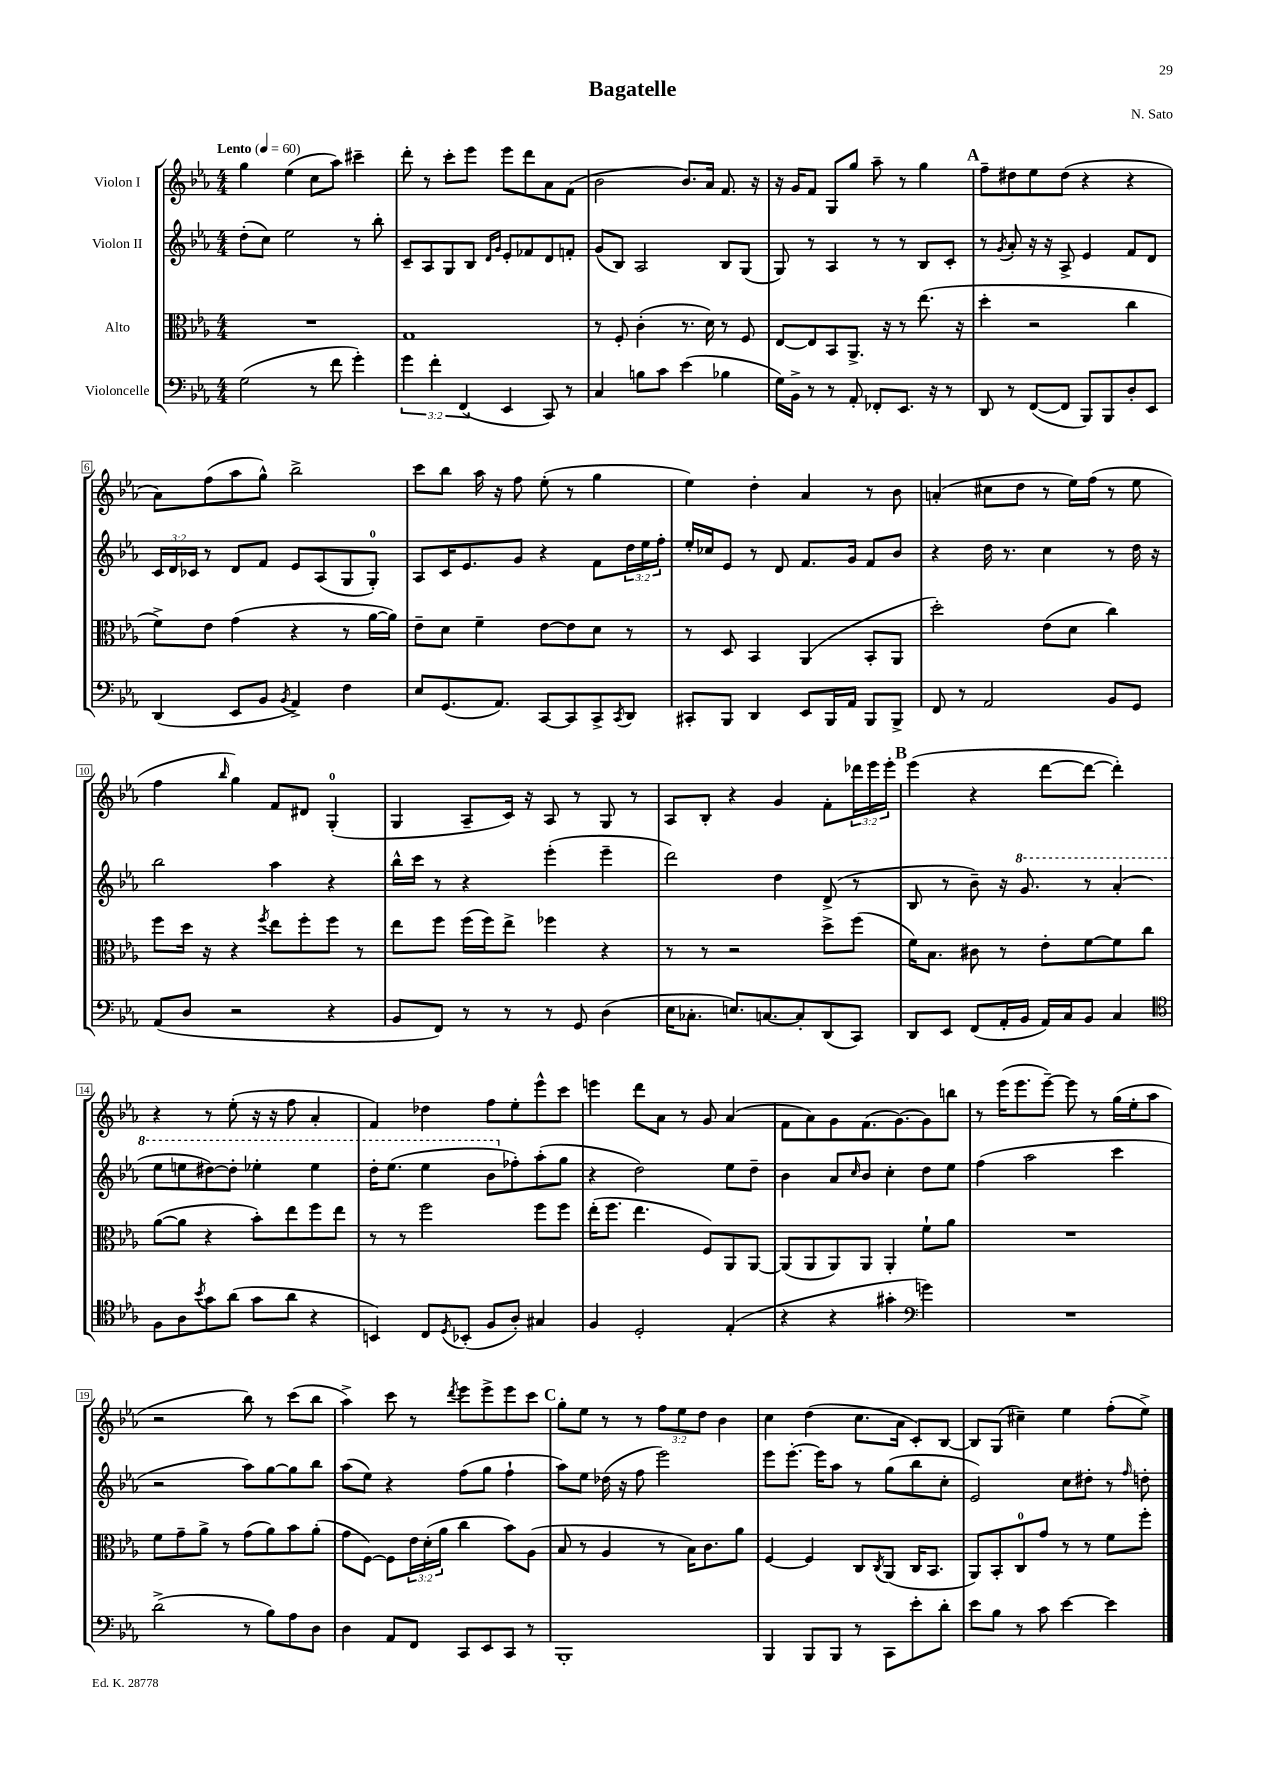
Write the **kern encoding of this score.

**kern	**kern	**kern	**kern
*staff4	*staff3	*staff2	*staff1
*clefF4	*clefC3	*clefG2	*clefG2
*k[b-e-a-]	*k[b-e-a-]	*k[b-e-a-]	*k[b-e-a-]
*M4/4	*M4/4	*M4/4	*M4/4
*MM60	*MM60	*MM60	*MM60
(2G\	1r	(8dd'\L	4gg\
.	.	8cc\J)	.
.	.	2ee-\	(4ee-\
8r	.	.	8cc\L
8f\	.	.	8aa-\J)
4g'\)	.	8r	4ccc#~\
.	.	8bb-'\	.
=	=	=	=
6g\	1G	8c~/L	8ddd'\
.	.	8A-/	8r
6f'\	.	.	.
.	.	8G/	8ccc'\L
(6FF/	.	.	.
.	.	8B-/J	8eee-\J
.	.	16qqd/LL	.
.	.	16qqg/JJ	.
4EE-/	.	8e-'/L	8eee-\L
.	.	8f-/	8ddd\
8CC/)	.	8d/	8a-\
8r	.	8f'/J	(8f\J
=	=	=	=
4C/	8r	(8g/L	2b-\
.	8F'/	8B-/J)	.
8B\L	(4c'\	2A-/	.
8c\J	.	.	.
(4e-\	8.r	.	8.b-/L)
.	16d\)	.	16a-/Jk
4B-\	8r	8B-/L	8.f/
.	8F/	(8G/J	.
.	.	.	16r
=	=	=	=
16G\LL)	[8E-/L	8G/)	16r
16BB-^\JJ	.	.	16g/LK
8r	8E-/]	8r	8f/J
8r	8BB-/	4A-/	8G/L
8AA-'/	8.AA-^/J	.	8gg/J
8FF-'/L	.	8r	8aa-~\
.	16r	.	.
8.EE-/J	8r	8r	8r
.	(8.ee-\	8B-/L	4gg\
16r	.	.	.
8r	.	8c'/J	.
.	16r	.	.
=	=	=	=
8DD/	4dd'\	8r	8ff~\L
.	.	8qg/	.
8r	.	8a-'/	8dd#\
([8FF/L	2r	16r	8ee-\
.	.	16r	.
8FF/]J	.	8A-^/	(8dd#\J
8BBB-/L)	.	4e-/	4r
8BBB-/	.	.	.
8D'/	4cc\	8f/L	4r
8EE-/J	.	8d/J	.
=	=	=	=
(4DD/	8f^\L)	24c/LL	8a-\L)
.	.	24d/	.
.	.	24c-/JJ	.
.	8e-\J	8r	(8ff\
8EE-/L	(4g\	8d/L	8aa-\
8BB-/J	.	8f/J	8gg^^\J)
8qBB-/	.	.	.
4AA-^/)	4r	8e-/L	2bb-^\
.	.	(8A-/	.
4F\	8r	8G/	.
.	[16a-\LL	8G'/J)	.
.	16a-\]JJ)	.	.
=	=	=	=
8E-/L	8e-~\L	8A-/L	8ccc\L
(8.GG/	8d\J	16c/K	8bb-\J
.	.	8.e-/	.
.	4f~\	.	16aa-\
8.AA-/J)	.	.	16r
.	.	8g/J	8ff\
[8CC/L	[8e-\L	4r	(8ee-'\
8CC/]	8e-\]	.	8r
8CC^/	8d\J	8f\L	4gg\
8qCC/	.	.	.
8DD/J	8r	24dd\L	.
.	.	24ee-\	.
.	.	24ff'\JJ	.
=	=	=	=
8CC#'/L	8r	16ee-'/LL	4ee-\)
.	.	16cc-/J	.
8BBB-/J	8D/	8e-/J	.
4DD/	4BB-/	8r	4dd'\
.	.	8d/	.
8EE-/L	(4AA-/	8.f/L	4a-/
16BBB-/L	.	.	.
16AA-/JJ	.	16g/Jk	.
8BBB-/L	8BB-'/L	8f/L	8r
8BBB-^/J	8AA-/J	8b-/J	8b-\
=	=	=	=
8FF/	2dd'\)	4r	(4a'/
8r	.	.	.
2AA-/	.	16dd\	8cc#\L
.	.	8.r	.
.	.	.	8dd\J
.	(8e-\L	4cc\	8r
.	8d\J	.	16ee-\LL)
.	.	.	(16ff\JJ
8BB-/L	4cc\)	8r	8r
8GG/J	.	16dd\	8ee-\
.	.	16r	.
=	=	=	=
(8AA-/L	8ff\L	2bb-\	4ff\
8D/J	16dd\Jk	.	.
.	16r	.	.
.	.	.	16qqbb-/
2r	4r	.	4gg\)
.	8qff/	.	.
.	8ee-\L	4aa-\	8f/L
.	8ff'\	.	8d#/J
4r	8ff\J	4r	(4G'/
.	8r	.	.
=	=	=	=
8BB-/L	8ee-\L	16bb-^^\LL	4G/
.	.	16ccc\JJ	.
8FF/J)	8ff\J	8r	.
8r	(16ff\LL	4r	8A-~/L
.	16ff\J)	.	.
8r	8ee-^\J	.	16c/Jk)
.	.	.	16r
8r	4ff-\	(4eee-'\	8A-/
8GG/	.	.	8r
(4D\	4r	4eee-~\	8G/
.	.	.	8r
=	=	=	=
16E-\LK	8r	2ddd\)	8A-/L
8.C-'\J	.	.	.
.	8r	.	8B-'/J
8.E/L)	2r	.	4r
[8.C/	.	.	.
.	.	4dd\	4g/
8C'/]	.	.	.
(8DD/	8dd^\L	(8d^/	8f'\L
8CC/J)	(8ff\J	8r	24ddd-\L
.	.	.	24eee-\
.	.	.	24eee-'\JJ
=	=	=	=
8DD/L	16f\LK)	8B-/	(4eee-\
.	8.B-\J	.	.
8EE-/J	.	8r	.
(8FF/L	8c#\	8b-~\)	4r
16AA-'/L	8r	16r	.
16BB-/JJ	.	8.gg/	.
16AA-/LL)	8e-'\L	.	[8ddd\L
16C/J	.	.	.
8BB-/J	[8f\	8r	8ddd\_J
4C/	8f\]	(4aa-'/	4ddd'\])
.	8cc\J	.	.
=	=	=	=
*clefC4	*	*	*
8F\L	([8a-\L	8eee-\L	4r
8A-\	8a-\]J	8eee\	.
8qb-/	.	.	.
8g\	4r	[8ddd#\)	8r
(8a-\J	.	8ddd#'\]J	(8ee-'\
8g\L	8b-'\L)	4eee-'\	16r
.	.	.	16r
8a-\J	8ee-\	.	8ff\
4r	8ff\	4eee-\	4a-'/
.	8ee-\J	.	.
=	=	=	=
4BB/)	8r	16ddd'\LK	4f/)
.	.	(8.eee-\J	.
.	8r	.	.
8C/L	2ff\	4eee-\	4dd-\
8qD/	.	.	.
(8BB-'/J	.	.	.
8F/L	.	8bb-\L	8ff\L
8A-'/J)	.	8ff-'\)	8ee-'\
4G#/	8ff\L	(8aa-'\	8eee-^^\
.	8ff\J	8gg\J	8ccc\J
=	=	=	=
4F/	(16ee-'\LK	4r	4eee\
.	8.ff\J	.	.
2D'/	4.ee-\	2dd\)	8ddd\L
.	.	.	8a-\J
.	.	.	8r
.	8F/L)	.	8g/
(4E-'/	8AA-/	8ee-\L	(4a-/
.	[8AA-/J	8dd~\J	.
=	=	=	=
4r	(8AA-/]L	4b-\	8f\L
.	8AA-/	.	8a-\)
4r	8AA-/)	8a-/L	8g\
.	.	16qqcc/	.
.	8AA-/J	8b-/J	(8.f\
4g#'\	4AA-'/	4cc'\	.
.	.	.	[8.g\)
*clefF4	*	*	*
4g\)	8f`\L	8dd\L	8g\]
.	8a-\J	8ee-\J	8bb\J
=	=	=	=
1r	1r	(4ff\	8r
.	.	.	(16eee-\LK
.	.	.	8.eee-\
.	.	2aa-\	.
.	.	.	[8eee-~\J)
.	.	.	8eee-\]
.	.	.	8r
.	.	4ccc\	(16gg\LL
.	.	.	16ee-'\J
.	.	.	8aa-\J
=	=	=	=
(2d^\	8f\L	2r	2r
.	8g~\	.	.
.	8a-^\J	.	.
.	8r	.	.
8r	(8g\L	8aa-\L)	8bb-\)
8B-\L)	8a-\)	[8gg\	8r
8A-\	8b-\	8gg\]	(8ccc\L
8D\J	(8a-'\J	8bb-\J	8bb-\J
=	=	=	=
4D\	8g\L	(8aa-\L	4aa-^\)
.	[8F\J)	8ee-\J)	.
8AA-/L	8F\]L	4r	8ccc\
8FF/J	24e-\L	.	8r
.	(24d'\	.	.
.	24a-\JJ	.	.
.	.	.	8qddd/
8CC/L	4cc\	(8ff\L	8eee-\L
8EE-/	.	8gg\J	8eee-^\
8CC/J	8b-\L)	4ff`\	8eee-\
8r	(8A-\J	.	8ccc\J
=	=	=	=
1BBB-'	8B-/	8aa-\L)	8gg'\L
.	8r	8ee-\J	8ee-\J
.	4A-/	(16dd-\	8r
.	.	16r	.
.	.	8ff\	8r
.	8r	2eee-\)	12ff\L
.	.	.	12ee-\
.	16B-\LK)	.	.
.	.	.	12dd\J
.	8.c\	.	.
.	.	.	4b-\
.	8a-\J	.	.
=	=	=	=
4BBB-/	[4F/	8eee-\L	4cc\
.	.	[8.eee-'\J	.
8BBB-/L	4F/]	.	(4dd\
.	.	16eee-\]LK	.
8BBB-/J	.	8aa-\J	.
8r	8C/L	8r	8.cc\L
.	8qC/	.	.
8CC\L	(8AA-/J	(8gg\L	.
.	.	.	16a-\Jk
8e-'\	16C/LK	8bb-\	8c'/L)
.	8.BB-/J	.	.
8d'\J	.	8cc'\J	[8B-/J
=	=	=	=
8e-\L	8AA-/L)	2e-/)	8B-/]L
8B-\J	8BB-'/	.	(8G/J
8r	8C/	.	4cc#~\)
8c\	8g/J	.	.
[4e-\	8r	8cc\L	4ee-\
.	8r	8dd#'\J	.
4e-\]	8f\L	8r	(8ff'\L
.	.	16qqff/	.
.	8ff'\J	8dd'\	8ee-^\J)
==	==	==	==
*-	*-	*-	*-
